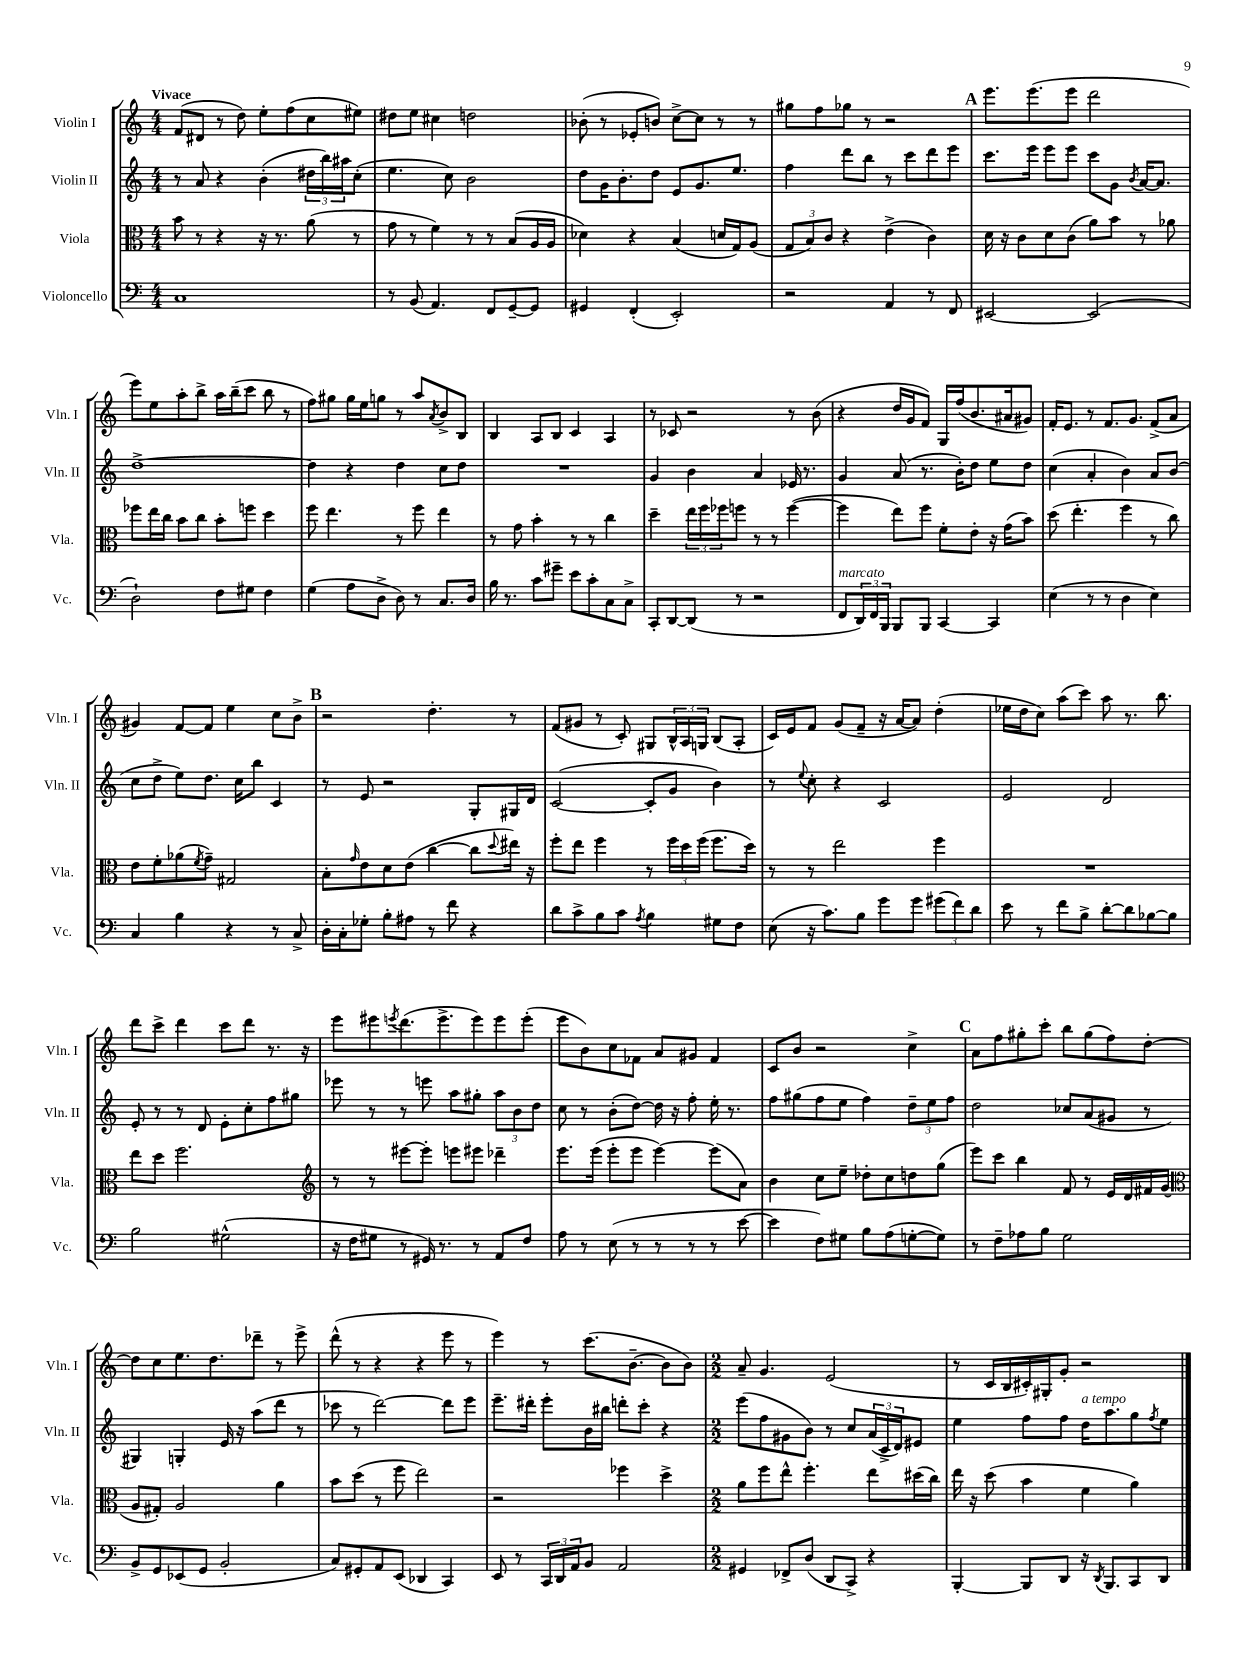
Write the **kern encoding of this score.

**kern	**kern	**kern	**kern
*staff4	*staff3	*staff2	*staff1
*clefF4	*clefC3	*clefG2	*clefG2
*k[]	*k[]	*k[]	*k[]
*M4/4	*M4/4	*M4/4	*M4/4
1C	8b	8r	(8f
.	8r	8a	8d#
.	4r	4r	8r
.	.	.	8dd)
.	16r	(4b'	8ee'
.	8.r	.	.
.	.	.	(8ff
.	(8a	24dd#	8cc
.	.	24bb)	.
.	.	24aa#	.
.	8r	(8cc'	8ee#)
=	=	=	=
8r	8g	4.ee	8dd#
(8BB	8r	.	8ee
4.AA)	4f)	.	4cc#
.	.	8cc)	.
.	8r	2b	2dd
8FF	8r	.	.
[8GG~	(8B	.	.
8GG]	16A	.	.
.	16A	.	.
=	=	=	=
4GG#	4d-)	8dd	(8b-'
.	.	16g	8r
.	.	8.b'	.
(4FF'	4r	.	8e-'
.	.	8dd	8b)
2EE')	(4B	8e	[8cc^
.	.	8.g	8cc]
.	16d	.	8r
.	16G)	8.ee	.
.	(8A	.	8r
=	=	=	=
2r	12G	4ff	8gg#
.	12B)	.	.
.	.	.	8ff
.	12c	.	.
.	4r	8ddd	8gg-
.	.	8bb	8r
4AA	(4e^	8r	2r
.	.	8ccc	.
8r	4c)	8ddd	.
8FF	.	8eee	.
=	=	=	=
[2EE#	16d	8.ccc	8.eee
.	16r	.	.
.	8c	.	.
.	.	16eee	(8.eee
.	8d	8eee	.
.	(8c	8eee	8eee
(2EE#]	8a)	8ccc	2ddd
.	8b	8g	.
.	.	8qb	.
.	8r	[16a	.
.	.	8.a]	.
.	8a-	.	.
=	=	=	=
2D`)	8ff-	[1dd^	8eee)
.	16ee	.	8ee
.	16cc	.	.
.	8b	.	8aa'
.	8cc	.	8bb^
8F	8b'	.	16aa
.	.	.	(16bb~
8G#	8ff	.	8ccc
4F	4dd	.	8bb
.	.	.	8r
=	=	=	=
(4G	8ff	4dd]	8ff)
.	4.ee	.	8gg#
8A	.	4r	16gg#
.	.	.	16ee
8D^	.	.	8gg
8D)	8r	4dd	8r
8r	8ff	.	8aa
.	.	.	8qa
8.C	4ee	8cc	8b^
.	.	8dd	8B
16D	.	.	.
=	=	=	=
16B	8r	1r	4B
8.r	.	.	.
.	8g	.	.
8c	4b'	.	8A
8g#~	.	.	8B
8e	8r	.	4c
8c'	8r	.	.
8C	4cc	.	4A
8C^	.	.	.
=	=	=	=
8CC'	4dd~	4g	8r
[8DD	.	.	8c-
(8DD]	24ee	4b	2r
.	24ff	.	.
.	24ff-	.	.
8r	8ff	.	.
2r	8r	4a	.
.	8r	.	.
.	([4ff	16e-	8r
.	.	8.r	.
.	.	.	(8b
=	=	=	=
8FF	4ff]	4g	4r
24DD)	.	.	.
24FF	.	.	.
24BBB	.	.	.
8BBB	8ee)	(8a	16dd
.	.	.	16g
8BBB	8ff	8.r	8f)
[4CC	8f'	.	16G
.	.	16b')	(16ff
.	8e'	8dd	8.b
4CC]	16r	8ee	.
.	(16g	.	16a#
.	8b)	8dd	8g#)
=	=	=	=
(4E	(8dd	(4cc	16f'
.	.	.	8.e
.	4.ee'	.	.
8r	.	4a'	8r
8r	.	.	8.f
4D	4ff	4b)	.
.	.	.	8.g
4E)	8r	8a	(8f^
.	8cc)	(8b	8a
=	=	=	=
4C	8e	8cc	4g#)
.	8f'	8dd^	.
4B	(8a-	8ee)	[8f
.	8qf	.	.
.	8g~)	8.dd	8f]
4r	2G#	.	4ee
.	.	16cc	.
.	.	8bb	.
8r	.	4c	8cc
8C^	.	.	8b^
=	=	=	=
16D'	8B'	8r	2r
16C'	.	.	.
.	16qqg	.	.
8G-'	8e	8e	.
8B'	8d	2r	.
8A#	(8e	.	.
8r	[4cc	.	4.dd'
8f	.	.	.
4r	8cc]	8G'	.
.	8qqdd	.	.
.	16ee#)	16G#	8r
.	16r	16d	.
=	=	=	=
8d	8ff'	([2c	(8f
8c^	8ee	.	8g#
8B	4ff	.	8r
8c	.	.	8c')
8qA	.	.	.
4B	8r	8c']	8G#
.	24ff	8g	24B^^
.	24dd	.	24A
.	(24ff	.	24G
8G#	8.ff	4b)	(8B
8F	.	.	8A'
.	16dd)	.	.
=	=	=	=
(8E	8r	8r	16c)
.	.	.	16e
.	.	8qqee	.
16r	8r	8cc'	8f
8.c)	.	.	.
.	2ee	4r	(8g
8B	.	.	8f~
8g	.	2c	16r
.	.	.	[16a
8g	.	.	8a])
(12g#	4ff	.	(4dd'
12f)	.	.	.
12d	.	.	.
=	=	=	=
8e	1r	2e	16ee-
.	.	.	16dd
8r	.	.	8cc)
8f	.	.	(8aa
8B^	.	.	8ccc)
[8d'	.	2d	8aa
8d]	.	.	8.r
[8B-	.	.	.
.	.	.	8.bb
8B-]	.	.	.
=	=	=	=
2B	8ee	8e'	8ddd
.	8dd	8r	8ccc^
.	2.ff	8r	4ddd
.	.	8d	.
(2G#^^	.	8e'	8ccc
.	.	8cc'	8ddd
.	.	8ff	8.r
.	.	8gg#	.
.	.	.	16r
=	=	=	=
*	*clefG2	*	*
16r	8r	8eee-	8eee
16F	.	.	.
8G#	8r	8r	8eee#
.	.	.	8qeee
8r	[8eee#	8r	(8.ddd
16GG#)	8eee#']	8eee	.
8.r	.	.	8.eee^
.	8eee	8aa	.
8r	8eee#	8gg#'	8eee)
8AA	4ddd-~	12aa	8eee
.	.	12b	.
8F	.	.	(8eee'
.	.	12dd	.
=	=	=	=
8A	8.eee	8cc	8eee
8r	.	8r	8b)
.	(16eee	.	.
(8E	8eee'	(8b'	8cc
8r	8eee	[8dd)	8f-
8r	[4eee)	16dd]	8a
.	.	16r	.
8r	.	8ff'	8g#
8r	(8eee]	16ee'	4f-
.	.	8.r	.
[8e	8a)	.	.
=	=	=	=
4e]	4b	8ff	8c
.	.	(8gg#	8b
8F)	8cc	8ff	2r
8G#	8ee~	8ee	.
8B	8dd-'	4ff)	.
(8A	8cc	.	.
[8G'	8dd	12dd~	4cc^
.	.	12ee	.
8G])	(8gg	.	.
.	.	12ff	.
=	=	=	=
8r	8eee)	2dd	8a
8F~	8ccc	.	8ff
8A-	4bb	.	8gg#'
8B	.	.	8ccc'
2G	8f	8cc-	8bb
.	8r	(8a	(8gg#
.	16e	8g#	8ff)
.	16d	.	.
.	16f#	8r	[8dd'
.	(16g	.	.
=	=	=	=
*	*clefC3	*	*
8BB^	8A	4G#)	8dd]
8GG	8G#')	.	8cc
(8EE-	2A	4G'	8.ee
8GG	.	.	.
.	.	.	8.dd
2BB'	.	16e	.
.	.	16r	.
.	.	(8aa	8ddd-~
.	4a	8ddd	8r
.	.	8r	8eee^
=	=	=	=
8C)	8b	8ccc-	(8ddd^^
8GG#'	(8dd	8r	8r
8AA	8r	[2ddd)	4r
(8EE	8ff	.	.
4DD-	2ee)	.	4r
4CC)	.	8ddd]	8eee
.	.	8eee	8r
=	=	=	=
8EE	2r	8.eee~	4eee)
8r	.	.	.
.	.	16ddd#'	.
24CC	.	8eee'	8r
24DD	.	.	.
24AA	.	.	.
8BB	.	16b	(8.ccc
.	.	16bb#	.
2AA	4ff-	8ddd'	.
.	.	.	[8.b~
.	.	8ccc'	.
.	4dd^	4r	8b]
.	.	.	8b)
=	=	=	=
*M2/2	*M2/2	*M2/2	*M2/2
4GG#	8a	(8eee	8a~
.	8ff	8ff	4.g
8FF-^	8ee^^	8g#	.
(8D	4.ff'	8b)	.
8DD	.	8r	(2e
8CC^)	.	8cc	.
4r	8ee	(24a	.
.	.	24c^	.
.	.	24d)	.
.	(16dd#	8e#	.
.	16cc)	.	.
=	=	=	=
[4BBB'	16ee	4ee	8r
.	16r	.	.
.	(8dd	.	16c
.	.	.	16B
8BBB]	4b	8ff	16c#')
.	.	.	16G#'
8DD	.	8ff	8g'
16r	4f	16dd	2r
8qDD	.	.	.
8.BBB	.	8.aa	.
8CC	4a)	8gg	.
.	.	8qff	.
8DD	.	8ee	.
==	==	==	==
*-	*-	*-	*-
